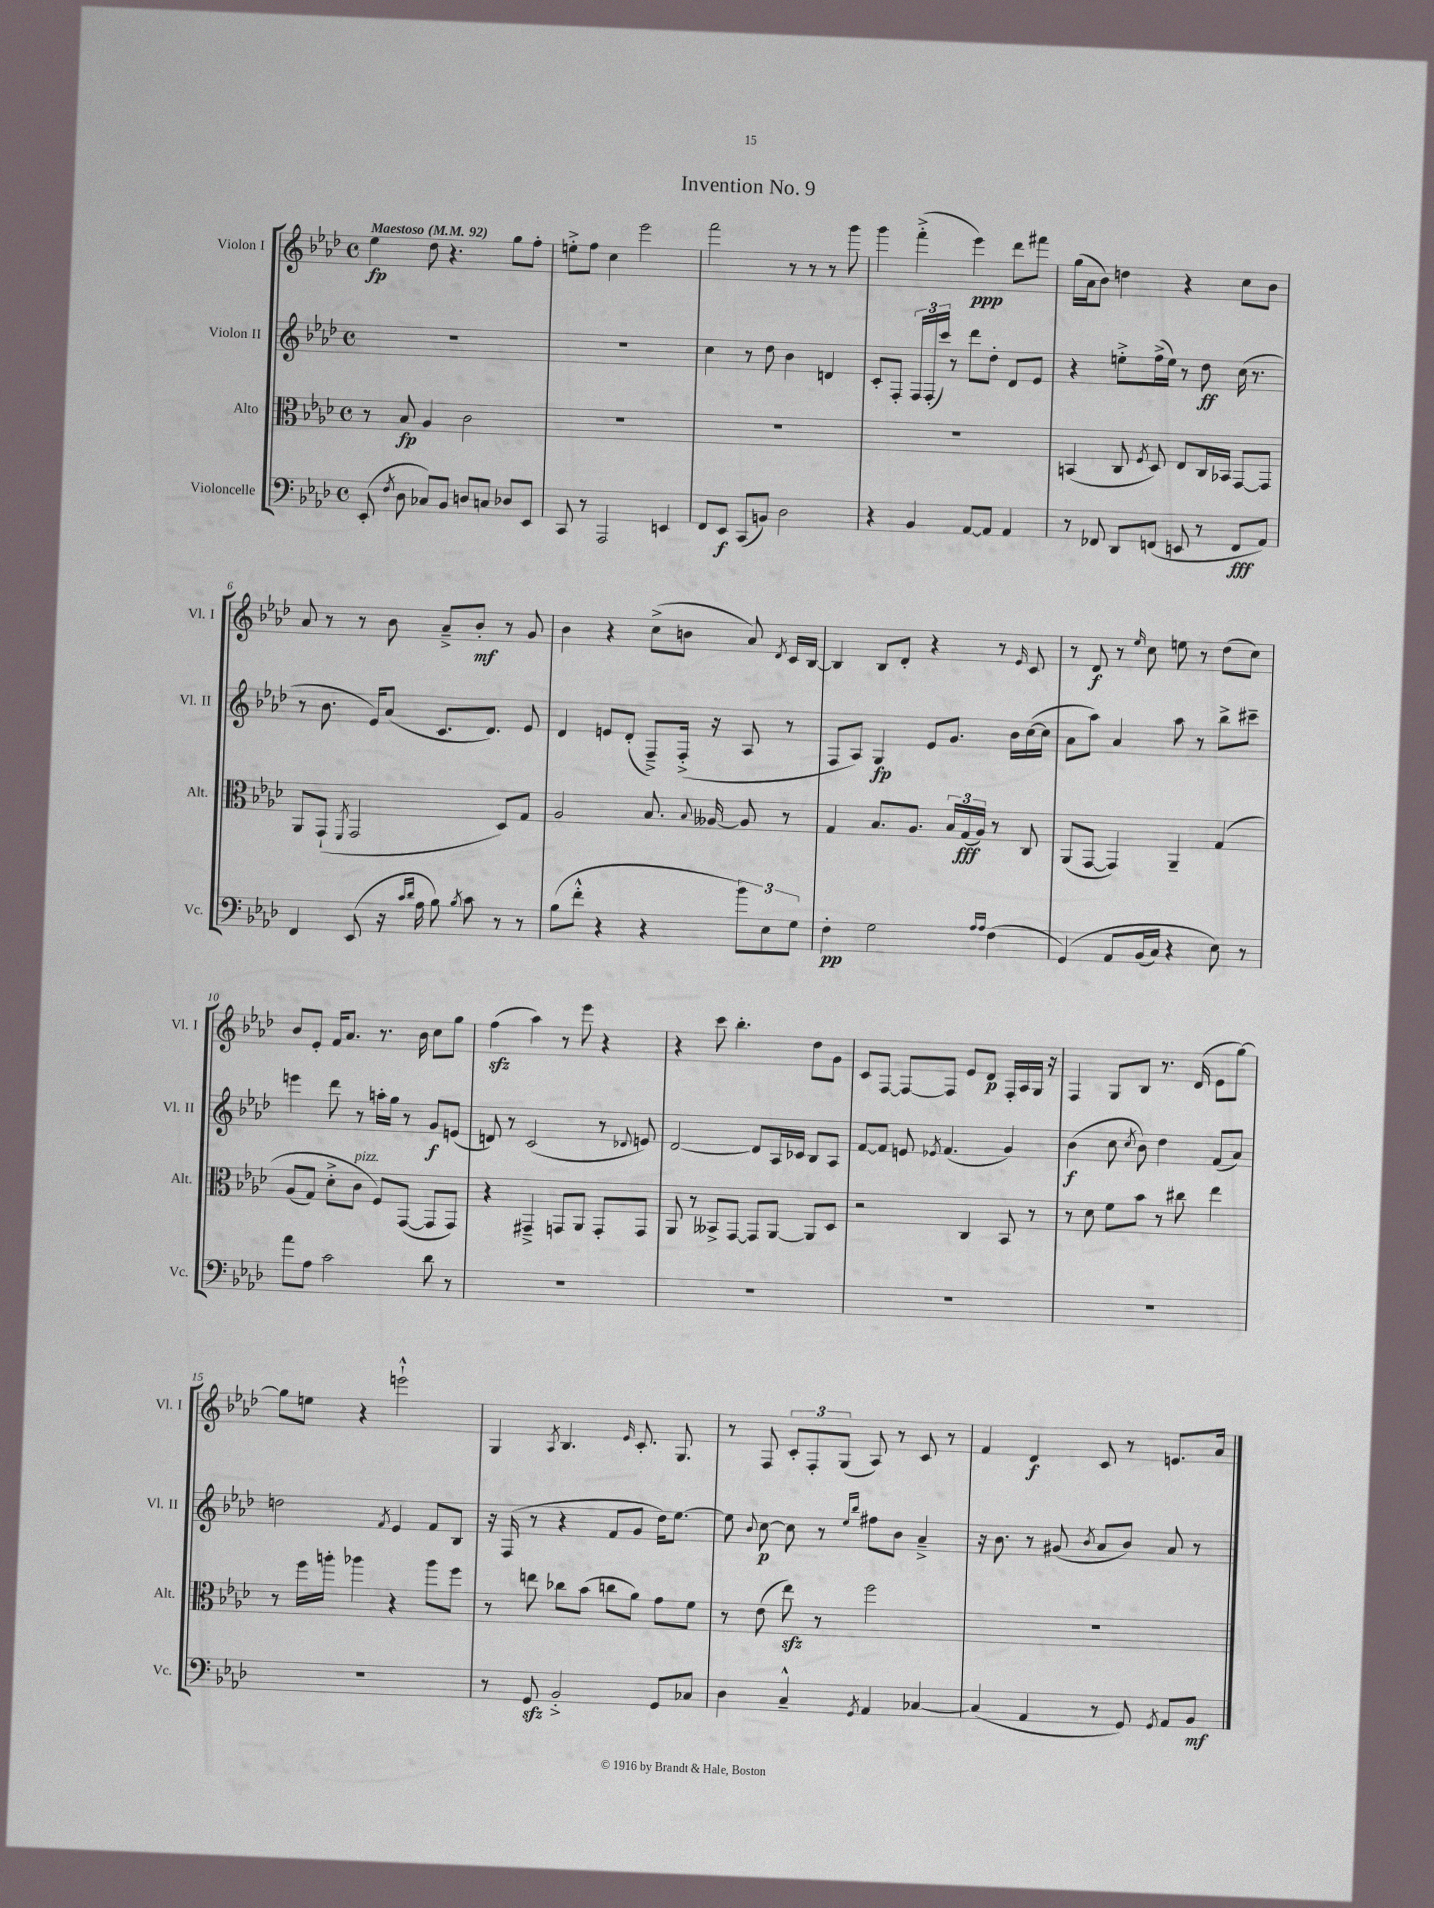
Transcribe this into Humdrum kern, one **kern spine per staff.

**kern	**dynam	**kern	**dynam	**kern	**dynam	**kern	**dynam
*part4	*part4	*part3	*part3	*part2	*part2	*part1	*part1
*staff4	*staff4	*staff3	*staff3	*staff2	*staff2	*staff1	*staff1
*I"Violoncelle	*	*I"Alto	*	*I"Violon II	*	*I"Violon I	*
*I'Vc.	*	*I'Alt.	*	*I'Vl. II	*	*I'Vl. I	*
*clefF4	*	*clefC3	*	*clefG2	*	*clefG2	*
*k[b-e-a-d-]	*	*k[b-e-a-d-]	*	*k[b-e-a-d-]	*	*k[b-e-a-d-]	*
*M4/4	*	*M4/4	*	*M4/4	*	*M4/4	*
*met(c)	*	*met(c)	*	*met(c)	*	*met(c)	*
*MM92	*	*MM92	*	*MM92	*	*MM92	*
=1	=1	=1	=1	=1	=1	=1	=1
!	!	!	!	!	!	!LO:TX:a:B:t=Maestoso	!
(8EE-'/	.	8r	.	1r	.	4ee-\	fp
8qF/	.	.	.	.	.	.	.
8D-\	.	8B-/	fp	.	.	.	.
8C-X/L)	.	4A-/	.	.	.	8dd-\	.
8BB-/J	.	.	.	.	.	4.r	.
8Dn/L	.	2c\	.	.	.	.	.
8Cn/J	.	.	.	.	.	.	.
8D-X/L	.	.	.	.	.	8gg\L	.
8EE-/J	.	.	.	.	.	8ff'\J	.
=2	=2	=2	=2	=2	=2	=2	=2
8CC/	.	1r	.	1r	.	8een'^\L	.
8r	.	.	.	.	.	8ff\J	.
2AAA-/	.	.	.	.	.	4cc\	.
.	.	.	.	.	.	2eee-\	.
4EEn/	.	.	.	.	.	.	.
=3	=3	=3	=3	=3	=3	=3	=3
8FF/L	.	1r	.	4cc\	.	2fff\	.
8EE-/J	f	.	.	.	.	.	.
(8CC/L	.	.	.	8r	.	.	.
8BBn/J)	.	.	.	8dd-\	.	.	.
2D-\	.	.	.	4b-\	.	8r	.
.	.	.	.	.	.	8r	.
.	.	.	.	4dn/	.	8r	.
.	.	.	.	.	.	8ggg\	.
=4	=4	=4	=4	=4	=4	=4	=4
4r	.	1r	.	8c'/L	.	4ggg\	.
.	.	.	.	8F'/J	.	.	.
4BB-/	.	.	.	24F/LL	.	(4fff'^\	.
.	.	.	.	(24F'/	.	.	.
.	.	.	.	24ccc/JJ)	.	.	.
.	.	.	.	8r	.	.	.
[8AA-/L	.	.	.	8ddd-\L	.	4eee-\)	ppp
8AA-/J]	.	.	.	8dd-'\J	.	.	.
4AA-/	.	.	.	8d-/L	.	8ddd-\L	.
.	.	.	.	8e-/J	.	8fff#X\J	.
=5	=5	=5	=5	=5	=5	=5	=5
8r	.	(4BBn/	.	4r	.	(16gg\LL	.
.	.	.	.	.	.	16a-\J	.
8FF-X/	.	.	.	.	.	8b-\J)	.
8DD-/L	.	8C/	.	8een'^\L	.	4ddn\	.
.	.	8qF/	.	.	.	.	.
(8FFn/J	.	8D-/)	.	(16ff^\L	.	.	.
.	.	.	.	16ee\JJ)	.	.	.
8EEn/	.	8E-/L	.	8r	.	4r	.
8r	.	16C/L	.	8dd-\	ff	.	.
.	.	16BB-X/JJ	.	.	.	.	.
8FF/L	fff	[8GG/L	.	(16cc\	.	8cc\L	.
.	.	.	.	8.r	.	.	.
8AA-/J)	.	8GG/J]	.	.	.	8b-\J	.
!!LO:LB:g=z
=6	=6	=6	=6	=6	=6	=6	=6
4FF/	.	8AA-/L	.	8r	.	8a-/	.
.	.	(8GG`/J	.	8.b-\	.	8r	.
.	.	8qFF/	.	.	.	.	.
(8EE-/	.	2GG/	.	.	.	8r	.
.	.	.	.	16e-/KL)	.	.	.
16r	.	.	.	(8a-/J	.	8b-\	.
16qqc/LL	.	.	.	.	.	.	.
16qqd-/JJ	.	.	.	.	.	.	.
16A-\	.	.	.	.	.	.	.
8B-\)	.	.	.	8.c/L	.	8a-~^/L	.
8qB-/	.	.	.	.	.	.	.
8c\	.	.	.	.	.	8b-'/J	mf
.	.	.	.	8.d-/J)	.	.	.
8r	.	8D-/L)	.	.	.	8r	.
8r	.	8G/J	.	8e-/	.	8g/	.
=7	=7	=7	=7	=7	=7	=7	=7
(8B-\L	.	2A-/	.	4d-/	.	4b-\	.
8f'^^\J	.	.	.	.	.	.	.
4r	.	.	.	8en/L	.	4r	.
.	.	.	.	(8d-'/J	.	.	.
4r	.	8.B-/	.	8F~^/L)	.	(8cc^\L	.
.	.	.	.	(16F'^/Jk	.	8bn\J	.
.	.	8qqB-/	.	.	.	.	.
.	.	[16A--X/	.	16r	.	.	.
12b-\L)	.	8A--/]	.	8A-/	.	8a-/)	.
12E-\	.	.	.	.	.	.	.
.	.	.	.	.	.	8qd-/	.
.	.	8r	.	8r	.	16c/LL	.
12G\J	.	.	.	.	.	.	.
.	.	.	.	.	.	[16B-/JJ	.
=8	=8	=8	=8	=8	=8	=8	=8
4F'\	pp	4G/	.	8F/L	.	4B-/]	.
.	.	.	.	8A-/J)	.	.	.
2G\	.	8.B-/L	.	4G/	fp	8B-/L	.
.	.	.	.	.	.	8d-'/J	.
.	.	8.A-/J	.	.	.	.	.
.	.	.	.	8e-/L	.	4r	.
.	.	24B-/LL	.	8.g/J	.	.	.
.	.	(24G/	fff	.	.	.	.
.	.	24A-/JJ)	.	.	.	.	.
16qqA-/LL	.	.	.	.	.	.	.
16qqA-/JJ	.	.	.	.	.	.	.
(4F\	.	8r	.	.	.	8r	.
.	.	.	.	16b-\LL	.	.	.
.	.	.	.	.	.	16qqe-/	.
.	.	8C/	.	([16cc\	.	8c/	.
.	.	.	.	16cc\JJ]	.	.	.
=9	=9	=9	=9	=9	=9	=9	=9
(4GG/)	.	(8AA-/L	.	8a-\L	.	8r	.
.	.	[8GG/J	.	8aa-\J)	.	8d-/	f
8AA-/L	.	4GG/])	.	4a-/	.	8r	.
.	.	.	.	.	.	16qqee-/	.
(16BB-/L	.	.	.	.	.	8cc\	.
16C/JJ)	.	.	.	.	.	.	.
4r	.	4AA-~/	.	8aa-\	.	8een\	.
.	.	.	.	8r	.	8r	.
8E-\)	.	(4G/	.	8bb-^\L	.	(8dd-\L	.
8r	.	.	.	8ccc#X~\J	.	8cc\J)	.
!!LO:LB:g=z
=10	=10	=10	=10	=10	=10	=10	=10
8a-\L	.	(8A-/L	.	4eeen\	.	8b-/L	.
8A-\J	.	8G/J)	.	.	.	8e-'/J	.
2c\	.	8d-'^\L	.	8ddd-\	.	16f/KL	.
.	.	.	.	.	.	8.a-/J	.
!	!	!LO:TX:a:i:t=pizz.	!	!	!	!	!
.	.	8c\J	.	8r	.	.	.
.	.	8F/L)	.	16aan'\LL	.	8.r	.
.	.	.	.	16gg\JJ	.	.	.
.	.	([8GG/J	.	8r	.	.	.
.	.	.	.	.	.	16b-\	.
8d-\	.	8GG/L]	.	8g/L	f	8cc\L	.
8r	.	8GG/J)	.	(8en/J	.	8gg\J	.
=11	=11	=11	=11	=11	=11	=11	=11
1r	.	4r	.	8dn/)	.	(4ffzz\	.
.	.	.	.	8r	.	.	.
.	.	4GG#X~^/	.	(2c/	.	4aa-\)	.
.	.	8GGn/L	.	.	.	8r	.
.	.	8AA-/J	.	.	.	8eee-\	.
.	.	8GG'/L	.	8r	.	4r	.
.	.	.	.	8qqd-X/	.	.	.
.	.	8GG/J	.	8en/)	.	.	.
=12	=12	=12	=12	=12	=12	=12	=12
1r	.	8AA-/	.	[2d-/	.	4r	.
.	.	8r	.	.	.	.	.
.	.	8BB--X^/L	.	.	.	8ccc\	.
.	.	[8GG/J	.	.	.	4.bb-'\	.
.	.	8GG/L]	.	8d-/L]	.	.	.
.	.	[8AA-/J	.	16A-/L	.	.	.
.	.	.	.	16c-X/JJ	.	.	.
.	.	8AA-/L]	.	8B-/L	.	8dd-\L	.
.	.	8D-/J	.	8A-/J	.	8g\J	.
=13	=13	=13	=13	=13	=13	=13	=13
1r	.	2r	.	[8f/L	.	8c/L	.
.	.	.	.	8f/J]	.	[8F/J	.
.	.	.	.	8en/	.	8F/L_	.
.	.	.	.	8qe-X/	.	.	.
.	.	.	.	(4.f/	.	8F/J]	.
.	.	4C/	.	.	.	8e-/L	.
.	.	.	.	.	.	8d-/J	p
.	.	8BB-/	.	4g/)	.	16F'/LL	.
.	.	.	.	.	.	16A-/	.
.	.	8r	.	.	.	16G/JJ	.
.	.	.	.	.	.	16r	.
=14	=14	=14	=14	=14	=14	=14	=14
1r	.	8r	.	(4b-\	f	4F/	.
.	.	8d-\	.	.	.	.	.
.	.	8f\L	.	8cc\	.	8G/L	.
.	.	.	.	8qcc/	.	.	.
.	.	8b-\J	.	8b-\)	.	8B-/J	.
.	.	8r	.	4dd-\	.	8.r	.
.	.	8cc#X\	.	.	.	.	.
.	.	.	.	.	.	(16d-/	.
.	.	4ee-\	.	(8f/L	.	8e-\L	.
.	.	.	.	8a-/J)	.	[8gg\J)	.
!!LO:LB:g=z
=15	=15	=15	=15	=15	=15	=15	=15
1r	.	8r	.	2ddn\	.	8gg\L]	.
.	.	16ff\LL	.	.	.	8een\J	.
.	.	16aan'\JJ	.	.	.	.	.
.	.	4aa-X\	.	.	.	4r	.
.	.	.	.	8qf/	.	.	.
.	.	4r	.	4e-/	.	2eeen`^^\	.
.	.	8aa-\L	.	8f/L	.	.	.
.	.	8ff\J	.	8B-/J	.	.	.
=16	=16	=16	=16	=16	=16	=16	=16
8r	.	8r	.	16r	.	4G/	.
.	.	.	.	(16F/	.	.	.
8GGzz/	.	8een\	.	8r	.	.	.
.	.	.	.	.	.	8qA-/	.
2BB-'^/	.	8cc-X\L	.	4r	.	4.B-/	.
.	.	(8b-\J	.	.	.	.	.
.	.	8ccn\L	.	8f/L	.	.	.
.	.	.	.	.	.	16qqe-/	.
.	.	8a-\J)	.	8g/J	.	8.c'/	.
8GG/L	.	8g\L	.	16dd-\KL)	.	.	.
.	.	.	.	[8.ee-\J	.	8.G/	.
8C-X/J	.	8f\J	.	.	.	.	.
=17	=17	=17	=17	=17	=17	=17	=17
4D-\	.	8r	.	8ee-\]	.	8r	.
.	.	.	.	8qqb-/	.	.	.
.	.	(8e-\	.	[8cc\	p	8F/	.
4C~^^/	.	8ee-zz\)	.	8cc\]	.	12c'/L	.
.	.	.	.	.	.	12F'/	.
.	.	8r	.	8r	.	.	.
.	.	.	.	.	.	(12G/J	.
.	.	.	.	16qqee-/LL	.	.	.
8qGG/	.	.	.	16qqbb-/JJ	.	.	.
4AA-/	.	2ff\	.	8ff#X\L	.	8A-/)	.
.	.	.	.	8b-\J	.	8r	.
[4C-X/	.	.	.	4a-~^/	.	8c/	.
.	.	.	.	.	.	8r	.
=18	=18	=18	=18	=18	=18	=18	=18
(4C-/]	.	1r	.	16r	.	4f/	.
.	.	.	.	8.b-\	.	.	.
4AA-/	.	.	.	8r	.	4d-/	f
.	.	.	.	(8g#X/	.	.	.
.	.	.	.	8qb-/	.	.	.
8r	.	.	.	8a-/L	.	8c/	.
8GG/)	.	.	.	8b-/J)	.	8r	.
8qGG/	.	.	.	.	.	.	.
8AA-/L	.	.	.	8a-/	.	8.en/L	.
8BB-/J	mf	.	.	8r	.	.	.
.	.	.	.	.	.	16a-/Jk	.
==	==	==	==	==	==	==	==
*-	*-	*-	*-	*-	*-	*-	*-
